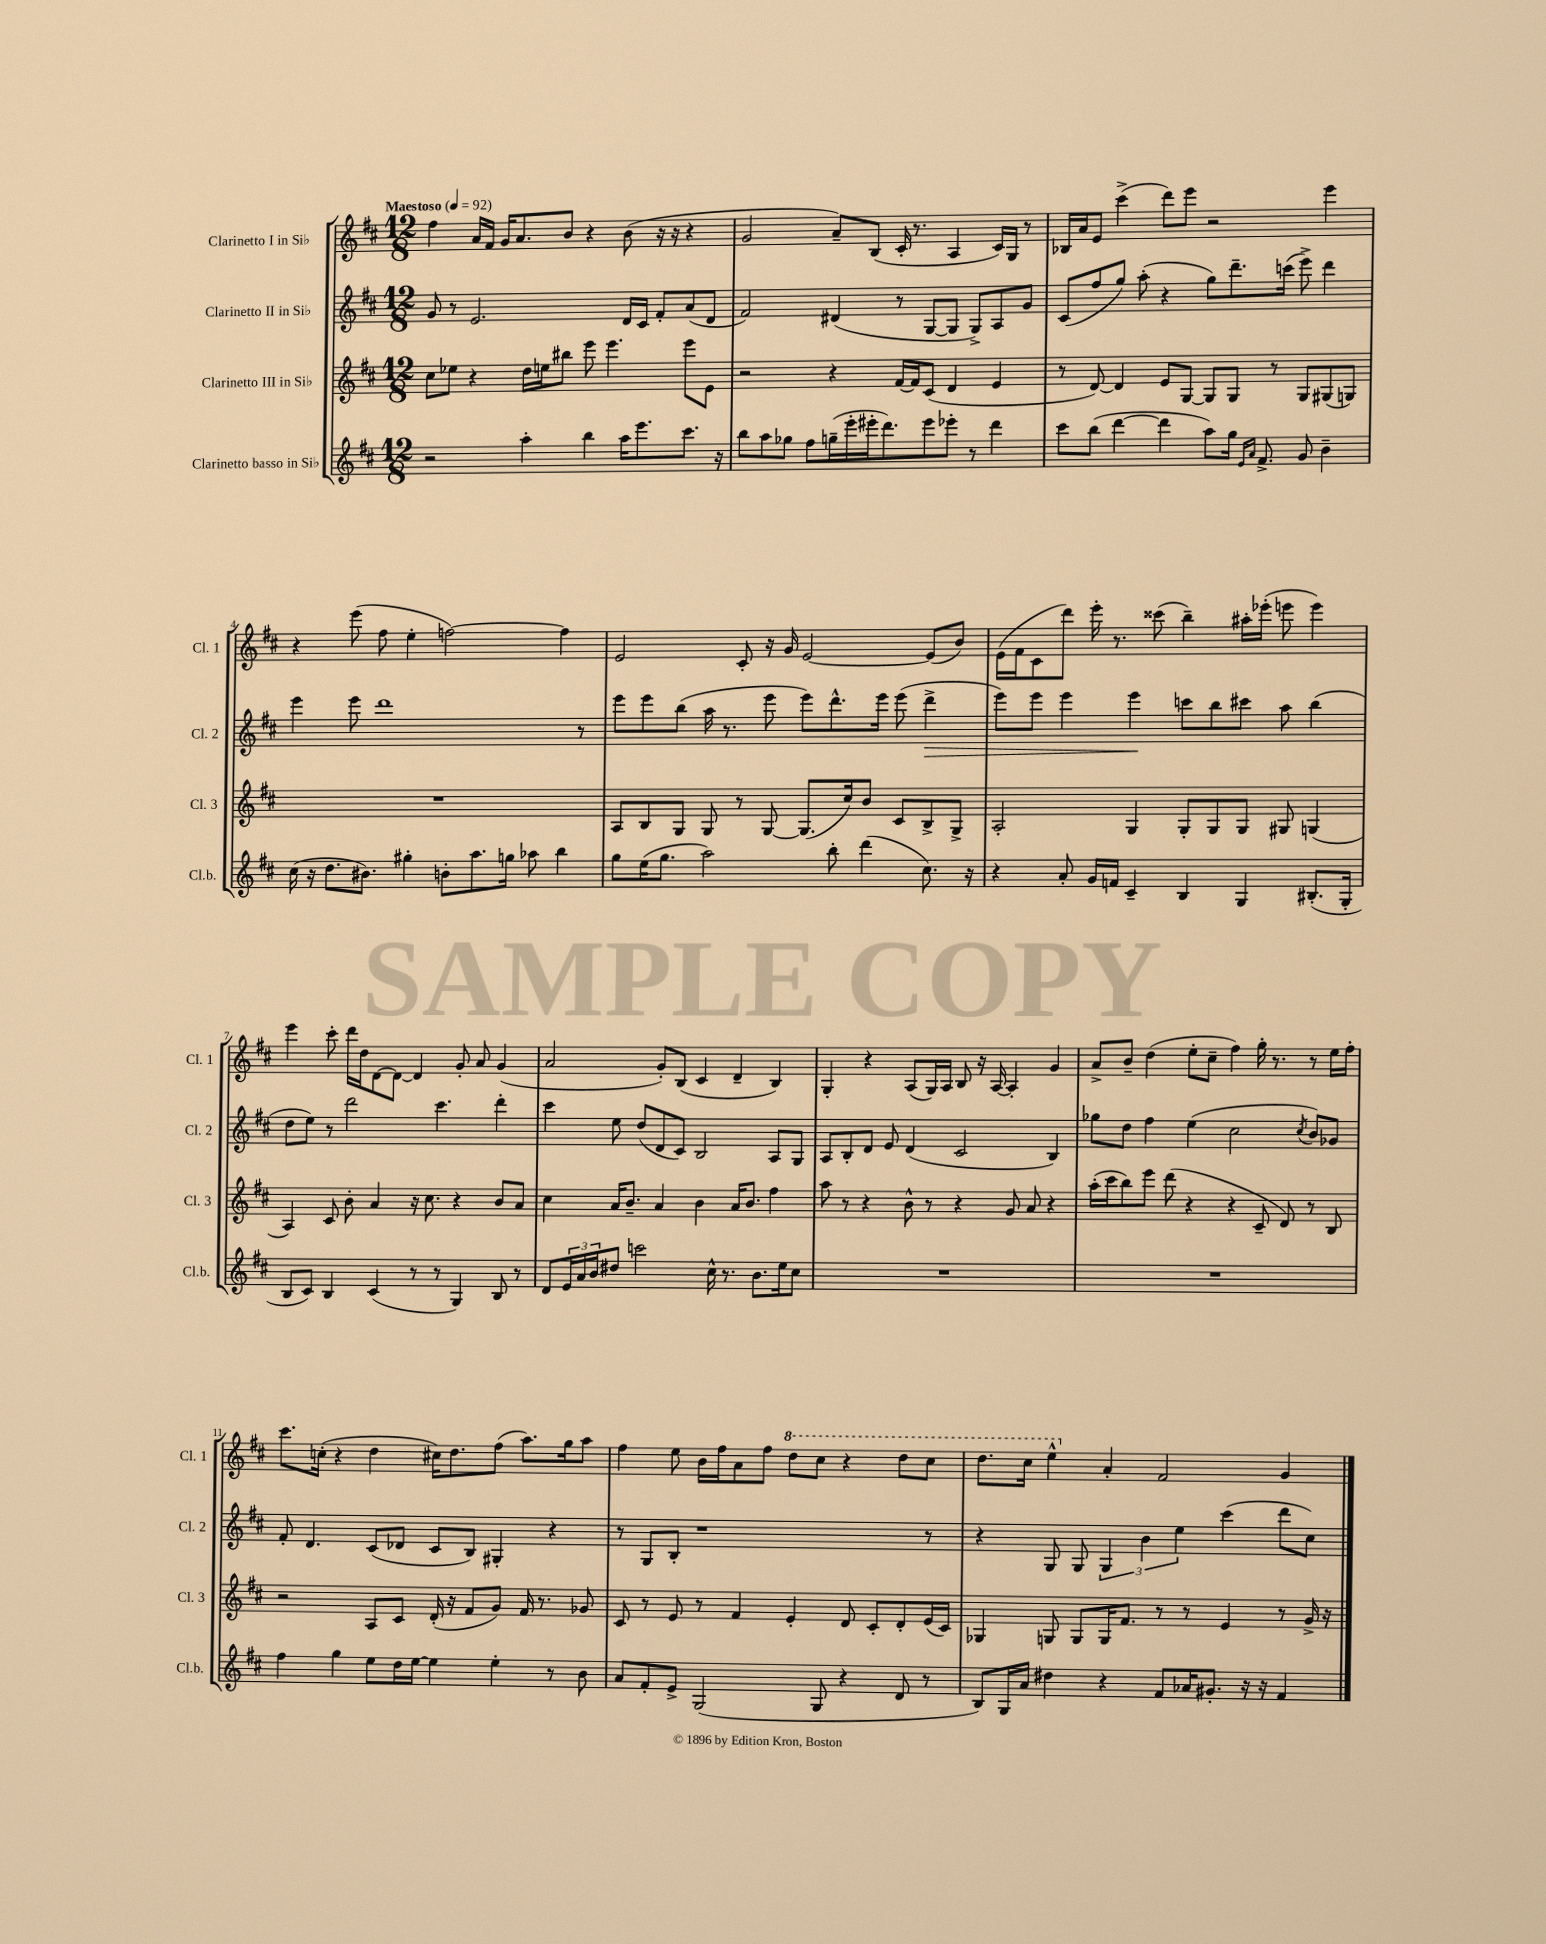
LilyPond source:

<<
\new StaffGroup <<
\new Staff = "s0" \with { instrumentName = "Clarinetto I in Sib" shortInstrumentName = "Cl. 1" } {
    \clef treble \key d \major \numericTimeSignature \time 12/8 \tempo "Maestoso" 4 = 92
    fis''4 a'16 fis'16 g'16 a'8. b'8 r4 b'8( r16 r16 r4 |
    g'2 a'8--) b8( cis'16-. r8. a4 cis'16) g16 r8 |
    bes16 a'16 e'8 cis'''4->( d'''8) e'''8 r2 e'''4 |
    r4 e'''8( fis''8 e''4-. f''2~) f''4 |
    e'2 cis'8-. r16 g'16 e'2~ e'8( b'8) |
    e'16( fis'16 cis'8 d'''8) e'''16-. r8. cisis'''8( b''4--) ais''16-. ees'''16-.( e'''8 e'''4) |
    e'''4 cis'''8-. d'''16 d''16 d'8~ d'8~ d'4 g'8-. a'8 g'4( |
    a'2 g'8-.) b8( cis'4 d'4-- b4) |
    g4-. r4 a8( g16) a16 b8 r16 a16~ a4-. g'4 |
    a'8-> b'8-- d''4( e''8-. cis''8-- fis''4) g''16-. r8. r8 e''16 fis''16-. |
    cis'''8. c''16-.( r4 d''4 cis''16) d''8. fis''8( a''8.) g''16 a''8 |
    fis''4 e''8 b'16 fis''16 a'8 fis''8 \ottava #1 d'''8 cis'''8 r4 d'''8 cis'''8 |
    d'''8. cis'''16 e'''4-^ \ottava #0 a'4-. fis'2 g'4 \bar "|." |
}
\new Staff = "s1" \with { instrumentName = "Clarinetto II in Sib" shortInstrumentName = "Cl. 2" } {
    \clef treble \key d \major \numericTimeSignature \time 12/8
    g'8 r8 e'2. d'16 cis'16 fis'8-. a'8( d'8 |
    fis'2) dis'4( r8 g8~ g8 g8->) a8 g'8 |
    cis'8( fis''8 g''8) a''8-.( r4 g''8) d'''8.-- c'''16( e'''8->) d'''4 |
    e'''4 e'''8 d'''1 r8 |
    e'''8 e'''8 b''8( a''16 r8. e'''8 e'''8) d'''8.-^ e'''16 e'''8( d'''4->\> |
    e'''8) e'''8 e'''4 e'''4\! c'''8 b''8 cis'''8 a''8 b''4( |
    d''8 e''8) r8 d'''2 cis'''4. d'''4-. |
    cis'''4 e''8 d''8( d'8 cis'8) b2 a8 g8 |
    a8 b8-. d'8 e'8 d'4( cis'2 b4) |
    ges''8 d''8 fis''4 e''4( cis''2 \acciaccatura { cis''8 } b'8) ges'8 |
    fis'8-. d'4. cis'8( des'8 cis'8 b8) gis4-. r4 |
    r8 g8 b8-. r1 r8 |
    r4 g8 g8 \tuplet 3/2 { g4 b'4 e''4 } cis'''4( d'''8 cis''8) \bar "|." |
}
\new Staff = "s2" \with { instrumentName = "Clarinetto III in Sib" shortInstrumentName = "Cl. 3" } {
    \clef treble \key d \major \numericTimeSignature \time 12/8
    cis''8 ees''8 r4 d''16 e''16 bis''8 e'''8 e'''4. e'''8 e'8 |
    r2 r4 fis'16~ fis'16 cis'8( d'4 e'4 |
    r8 d'8~) d'4 e'8 g8~ g8 g8 r8 g8 gis8( g8) |
    R1. |
    a8 b8 g8 g8 r8 g8~ g8.( cis''16) b'8 cis'8 b8-> g8-> |
    a2-. g4 g8-. g8 g8 gis8 g4( |
    a4) cis'8 b'8-. a'4 r16 cis''8. r4 b'8 a'8 |
    cis''4 a'16 b'8.-- a'4 b'4 a'16 b'8. fis''4 |
    a''8 r8 r4 b'8-^ r8 r4 g'8 a'8 r4 |
    a''16-.( cis'''16 b''8) e'''8 d'''8( r4 r4 cis'8-- d'8) r8 b8 |
    r2 a8 cis'8 d'16-.( r16 fis'8 g'8) fis'16 r8. ges'8 |
    cis'8 r8 e'8 r8 fis'4 e'4-. d'8 cis'8-. d'8-. e'16( cis'16) |
    ges4 g8 g8 g16 fis'8. r8 r8 e'4 r8 g'16-> r16 \bar "|." |
}
\new Staff = "s3" \with { instrumentName = "Clarinetto basso in Sib" shortInstrumentName = "Cl.b." } {
    \clef treble \key d \major \numericTimeSignature \time 12/8
    r2 a''4-. b''4 a''16 e'''8. cis'''8. r16 |
    b''8 a''8 ges''8 fis''8 g''16--( e'''16-. eis'''16-. d'''8.) eis'''8 ees'''8-. r8 d'''4 |
    cis'''8 b''8( d'''4~ d'''4 a''8) g''16 \grace { e'16 a'16 } fis'8.-> g'8 b'4-- |
    cis''16( r16 d''8. bis'8.) gis''4-. b'8-. a''8. g''16 aes''8 b''4 |
    g''8 e''16( g''8. a''2) b''8-. d'''4( cis''8.) r16 |
    r4 a'8-. g'16 f'16 cis'4-- b4 g4 bis8.-.( g16-. |
    b8 cis'8) b4 cis'4( r8 r8 g4) b8 r8 |
    d'8 \tuplet 3/2 { e'16 a'16 b'16 } dis''8 c'''2 cis''16-^ r8. b'8. e''16 cis''8 |
    R1. |
    R1. |
    fis''4 g''4 e''8 d''16 e''16~ e''4 e''4-. r8 b'8 |
    a'8 fis'8-. e'8-> g2( g8 r4 d'8 r8 |
    b8) g16 a'16 dis''4 r4 fis'8 aes'16 gis'8.-. r16 r16 fis'4 \bar "|." |
}
>>
>>
